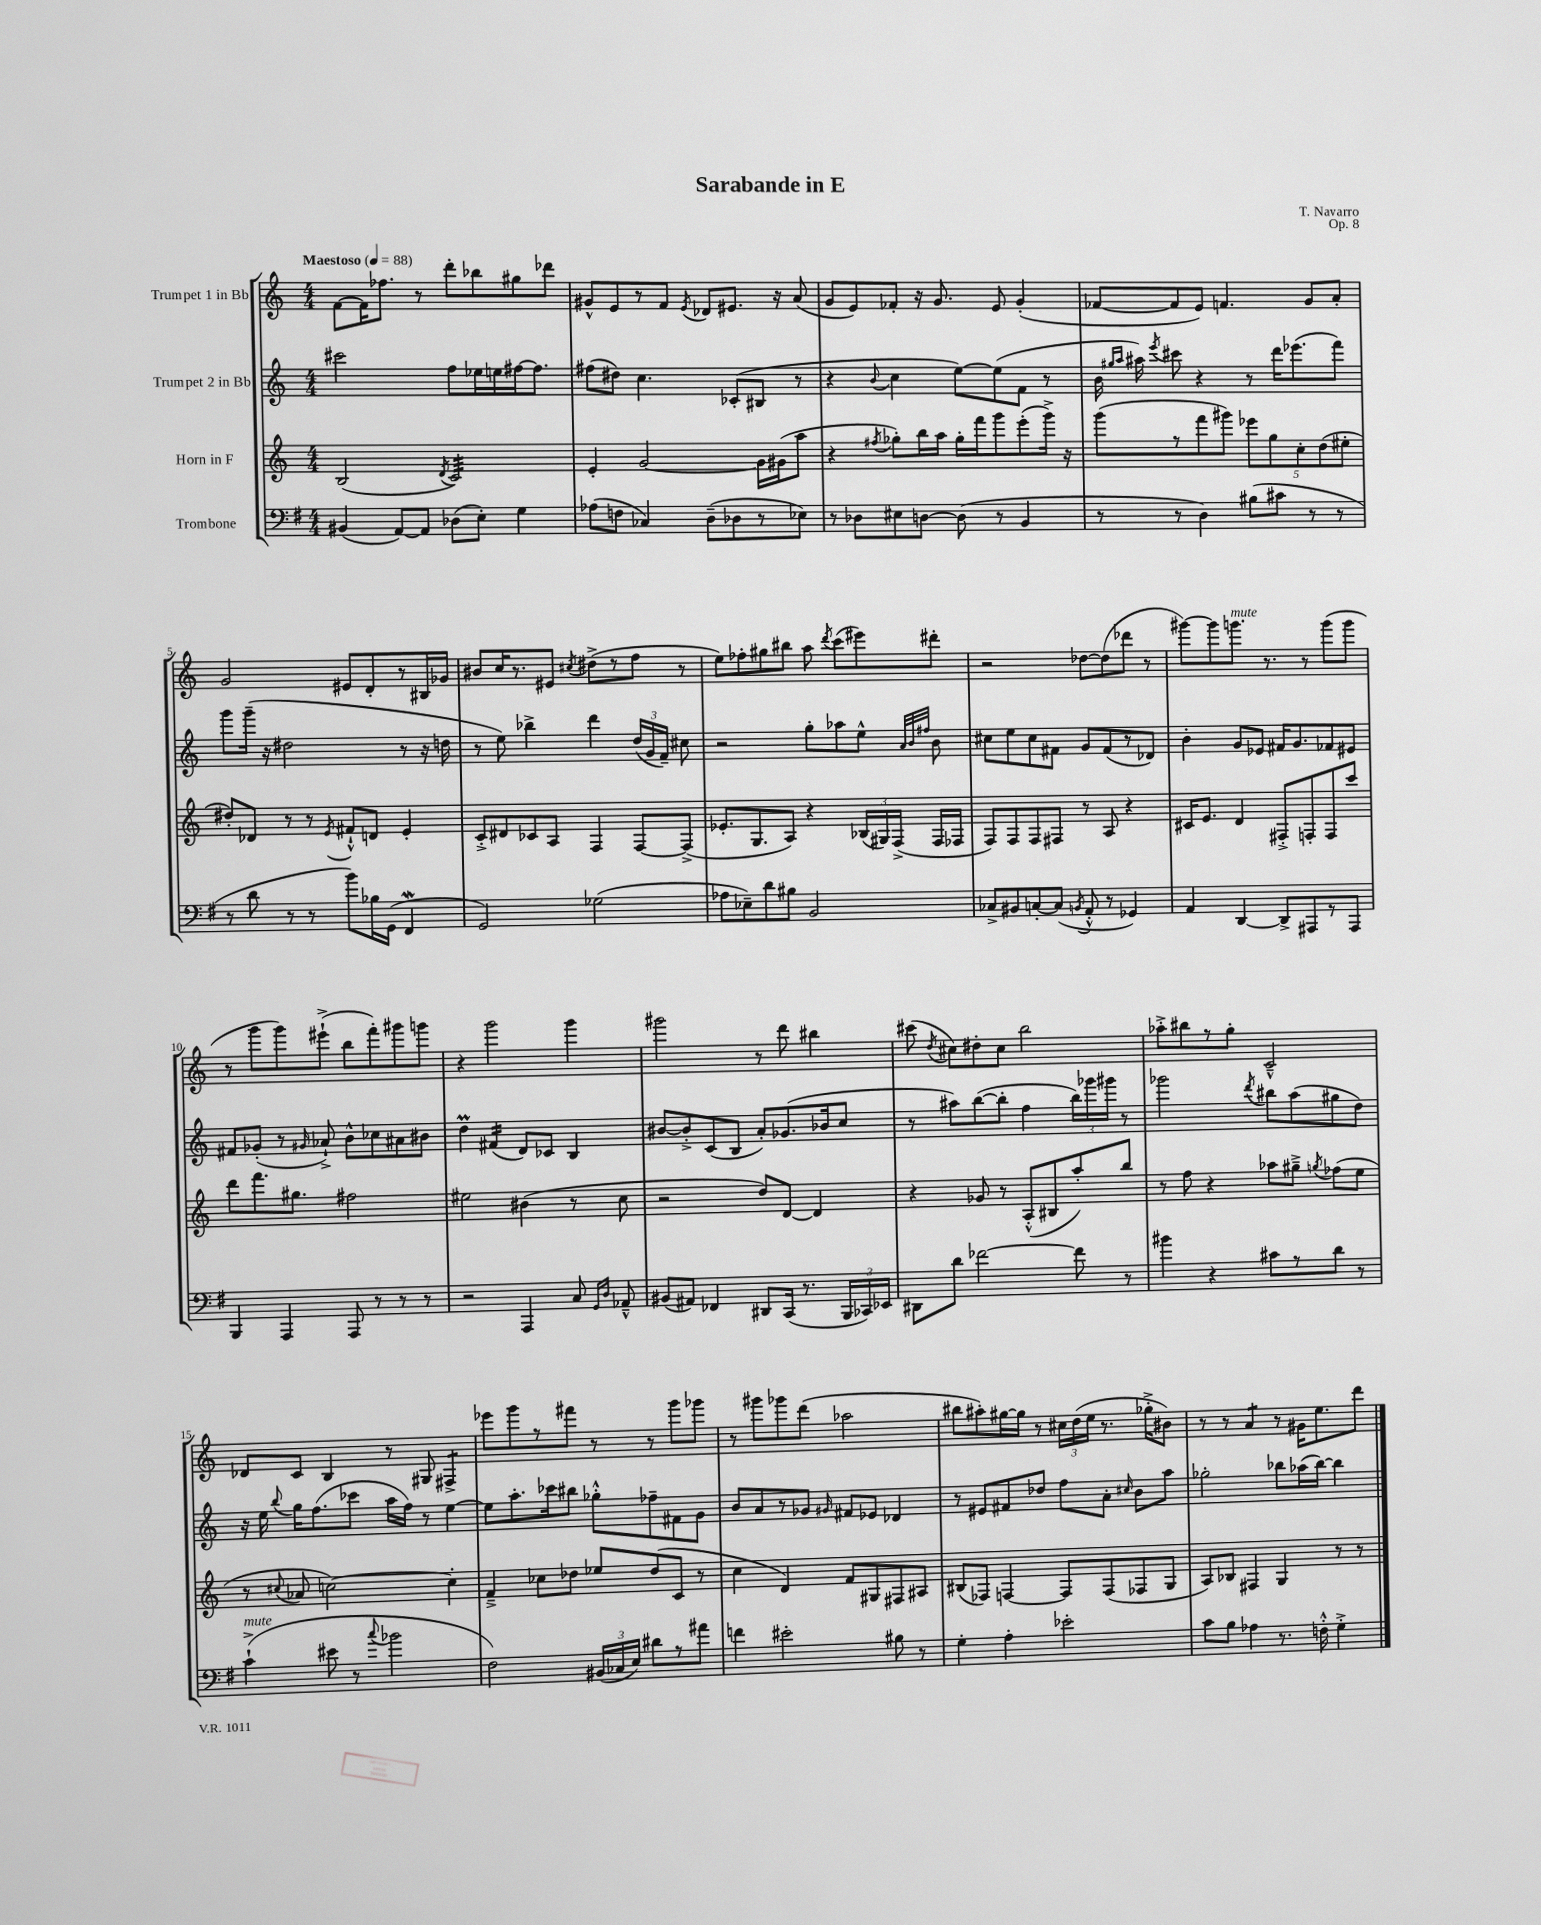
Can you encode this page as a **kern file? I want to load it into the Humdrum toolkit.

**kern	**kern	**kern	**kern
*staff4	*staff3	*staff2	*staff1
*clefF4	*clefG2	*clefG2	*clefG2
*k[f#]	*k[]	*k[]	*k[]
*M4/4	*M4/4	*M4/4	*M4/4
*MM88	*MM88	*MM88	*MM88
(4BB#	(2B	2ccc#	[8f
.	.	.	16f]
.	.	.	8.ff-
[8AA)	.	.	.
8AA]	.	.	8r
.	8qd	.	.
(8D-	2c)	8ff	8ddd'
8E')	.	16ee-	8bb-
.	.	16ee	.
4G	.	[16ff#	8gg#
.	.	8.ff#]	.
.	.	.	8ddd-
=	=	=	=
(8A-	4e'	(8ff#	8g#^^
8F	.	8dd#)	8e
4C-)	[2g	4.cc	8r
.	.	.	8f
.	.	.	8qe
(8D~	.	.	8d-
8D-	.	(8c-'	8.e#
8r	16g]	8B#	.
.	(16g#	.	16r
8E-)	8aa	8r	(8a
=	=	=	=
8r	4r	4r	8g
8D-	.	.	8e)
.	8qff#	8qqb	.
8E#	8gg-')	4cc	8f-'
[8D	16bb	.	16r
.	16aa	.	8.g
(8D]	16gg-'	[8ee)	.
.	16fff	.	.
8r	8ggg	(8ee]	8e
4BB	(8eee'	8f	(4g'
.	16ggg^)	8r	.
.	16r	.	.
=	=	=	=
8r	(8ggg	16b	[8f-
.	.	16qqgg#	.
.	.	16qqaa	.
.	.	16aa#)	.
.	.	8qeee	.
8r	8r	8ccc#	8f-]
4D)	8fff	4r	8e)
.	8ggg#)	.	4.f
(8B#	10eee-	8r	.
.	10gg	.	.
8c#	.	16ddd	.
.	.	(8.eee-	.
.	10cc'	.	.
8r	.	.	8g
.	(10dd	.	.
8r	.	8fff)	8a'
.	10ee#'	.	.
=	=	=	=
8r	8dd#')	8ggg	2g
8d	8d-	(16ggg~	.
.	.	16r	.
8r	8r	2dd#	.
8r	8r	.	.
.	8qe	.	.
8b)	8f#`^^	.	8e#
16B-	8d	.	8d'
(16GG	.	.	.
4FF#	4e'	8r	8r
.	.	16r	16B#
.	.	16dd	16g-
=	=	=	=
2GG)	8c'^	8r	8b#
.	8d#	8ee)	16cc
.	.	.	8.r
.	8c-	4bb-^	.
.	8A	.	8e#
.	.	.	8qcc#
(2G-	4F	4ddd	(8dd#^
.	.	.	8r
.	[8F	(24dd	8ff
.	.	24g	.
.	.	24f~)	.
.	(8F^]	8cc#	8r
=	=	=	=
8A-	8.e-'	2r	8ee)
8E-~)	.	.	8ff-'
.	8.G	.	.
8d	.	.	8gg#
8B#	8A)	.	8bb#
2BB	4r	8gg'	8aa
.	.	.	8qddd
.	.	8aa-	(8ccc
.	(24B-	8ee^^	8eee#)
.	24G#)	.	.
.	(24F^	.	.
.	.	32qqa	.
.	.	32qqb	.
.	.	32qqff#	.
.	16F	8b	8ddd#'
.	16F-	.	.
=	=	=	=
8C-^	8F)	8cc#	2r
8BB#	8F	8ee	.
[8C'	8F	8cc#	.
(8C]	8F#	8f#	.
8qBB	.	.	.
8AA'^^	8r	8g	[8dd-
8r	8A	(8f#	(8dd-]
4GG-)	4r	8r	8ddd-
.	.	8d-)	8r
=	=	=	=
4AA	16c#	4b'	[8ggg#)
.	8.e	.	.
.	.	.	8ggg#]
[4DD	4d	8g	8.ggg
.	.	8e-	.
.	.	.	8.r
8DD^]	8F#'^	16f#	.
.	.	8.g	.
8AAA#	8F'	.	8r
8r	8F	8f-	(8ggg
8AAA#	8ccc	8e#	8ggg
=	=	=	=
4BBB	8ddd	8f#	8r
.	8.fff	(8g-'	8ggg
4AAA	.	8r	8ggg)
.	8.gg#	.	.
.	.	16qqg#	.
.	.	8a-`^)	(8eee#`^
8AAA	2ff#	8b^^	8bb
8r	.	8cc-	8fff')
8r	.	8a#	8ggg#
8r	.	8b#	8ggg
=	=	=	=
2r	2ee#	4dd	4r
.	.	(4f#	2ggg
4AAA	(4b#	8d)	.
.	.	8c-	.
8C	8r	4B	4ggg
16qqGG	.	.	.
16qqD	.	.	.
8AA-~^^	8cc	.	.
=	=	=	=
(8BB#	2r	[8b#	2ggg#
8AA#)	.	8b#'^]	.
4FF-	.	(8c	.
.	.	8B	.
8DD#	8dd)	8a')	8r
(16CC	[8d	(8.g-	8ddd
8.r	.	.	.
.	4d]	.	4bb#
.	.	16b-	.
24BBB	.	8cc	.
24CC-)	.	.	.
24EE-	.	.	.
=	=	=	=
8DD#	4r	8r	(8ccc#
.	.	.	8qdd
8d	.	8aa#)	8cc#)
[2f-	8g-	([8bb	8dd#'
.	8r	8bb']	8cc#
.	(8A'^^	4ff	2bb
.	8B#	.	.
8f-]	8aa')	24bb)	.
.	.	24ggg-	.
.	.	24ggg#	.
8r	8bb	8r	.
=	=	=	=
4b#	8r	2ggg-	8aa-'^
.	8ff	.	8bb#
4r	4r	.	8r
.	.	.	8gg'
.	.	8qddd	.
8c#	8aa-	8bb#	2c~^^
8r	8gg#~^	(8aa	.
.	8qgg	.	.
8d	(8ff-	8gg#	.
8r	8ee	8dd)	.
=	=	=	=
(4c`^	8r	16r	8d-
.	.	16ee	.
.	8qqcc#	8qqbb	.
.	8a-	16gg	8c
.	.	(8.ff	.
8e#	[2cc)	.	4B
8r	.	8ccc-	.
8qqcc	.	.	.
2b-	.	16aa	8r
.	.	16ff)	.
.	.	8r	8G#
.	4cc']	[4ee	4F#^
=	=	=	=
2F#)	4f~^	8ee]	8eee-
.	.	8.aa'	8ggg
.	8cc-	.	8r
.	.	16ccc-	.
.	8dd-	8bb#	8fff#
(24BB#	8ee-	8gg-'^^	8r
24C-	.	.	.
24E)	.	.	.
8d#	(8dd-	8ff-~	8r
8r	8c	8f#	8ggg
8a#	8r	8g	8ggg-
=	=	=	=
4f	4cc	8b	8r
.	.	8a	8ggg#
2e#'	4d)	8r	8ggg-
.	.	8g-	(8ddd
.	.	16qqg#	.
.	8f	8f#	2aa-
.	8G#	8e-	.
8B#	8F#	4d-	.
8r	8A#	.	.
=	=	=	=
4G'	(8B#	8r	8bb#
.	8F-)	8e#	8aa#')
4A'	[4F	8f#	[16gg#
.	.	.	16gg#]
.	.	8dd-	8r
2e-'	8F]	8ff	24cc#
.	.	.	(24dd
.	.	.	24ee
.	(8F	8a'	8.r
.	.	16qqcc#	.
.	8F-	8b	.
.	.	.	16gg-'^
.	8G	8aa	8b#)
=	=	=	=
8c	8A)	2gg-'	8r
8B	8B-	.	8r
4A-	4F#	.	4a
8.r	4G	8bb-	8r
.	.	(16aa-	16g#
16F'^^	.	[16bb-)	8.ee
4G'^	8r	4bb-]	.
.	8r	.	8ddd
==	==	==	==
*-	*-	*-	*-
